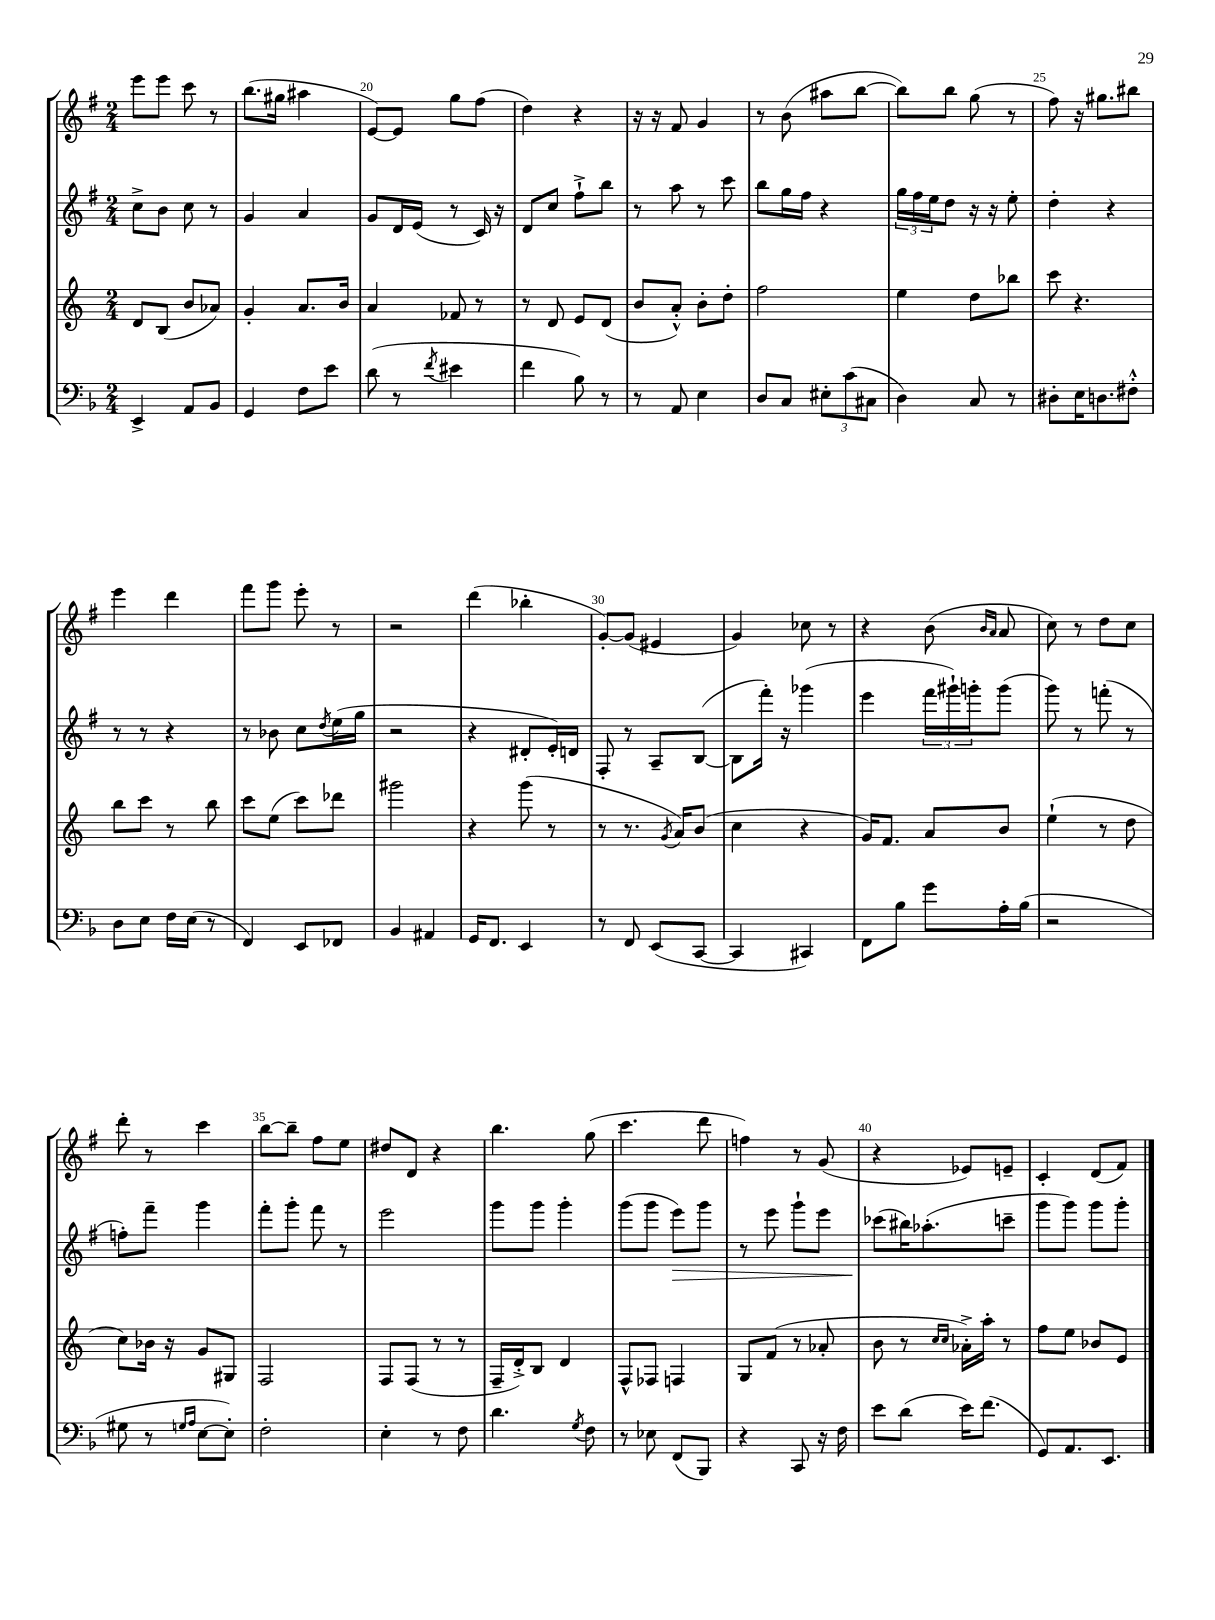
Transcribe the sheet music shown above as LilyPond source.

<<
\new StaffGroup <<
\new Staff = "s0" {
    \clef treble \key g \major \numericTimeSignature \time 2/4
    e'''8 e'''8 c'''8 r8 |
    b''8.( gis''16 ais''4 |
    e'8~) e'8 g''8 fis''8( |
    d''4) r4 |
    r16 r16 fis'8 g'4 |
    r8 b'8( ais''8 b''8~ |
    b''8) b''8 g''8( r8 |
    fis''8) r16 gis''8. bis''8 |
    e'''4 d'''4 |
    fis'''8 g'''8 e'''8-. r8 |
    r2 |
    d'''4( bes''4-. |
    g'8~-.) g'8( eis'4 |
    g'4) ces''8 r8 |
    r4 b'8( \grace { b'16 a'16 } a'8 |
    c''8) r8 d''8 c''8 |
    d'''8-. r8 c'''4 |
    b''8~ b''8-- fis''8 e''8 |
    dis''8 d'8 r4 |
    b''4. g''8( |
    c'''4. d'''8 |
    f''4) r8 g'8( |
    r4 ees'8) e'8-- |
    c'4-. d'8( fis'8) \bar "|." |
}
\new Staff = "s1" {
    \clef treble \key g \major \numericTimeSignature \time 2/4
    c''8-> b'8 c''8 r8 |
    g'4 a'4 |
    g'8 d'16 e'16( r8 c'16) r16 |
    d'8 c''8 fis''8-!-> b''8 |
    r8 a''8 r8 c'''8 |
    b''8 g''16 fis''16 r4 |
    \tuplet 3/2 { g''16 fis''16 e''16 } d''8 r16 r16 e''8-. |
    d''4-. r4 |
    r8 r8 r4 |
    r8 bes'8 c''8 \acciaccatura { d''8 } e''16( g''16 |
    r2 |
    r4 dis'8-. e'16-.) d'16 |
    fis8-. r8 a8-- b8~( |
    b8 fis'''16-.) r16 ges'''4( |
    e'''4 \tuplet 3/2 { fis'''16 gis'''16-!) g'''16-. } g'''8( |
    g'''8) r8 f'''8-.( r8 |
    f''8-.) fis'''8-- g'''4 |
    fis'''8-. g'''8-. fis'''8 r8 |
    e'''2 |
    g'''8 g'''8 g'''4-. |
    g'''8( g'''8 e'''8\>) g'''8 |
    r8 e'''8 g'''8-! e'''8 |
    ces'''8\!( bis''16) aes''8.-.( c'''8-- |
    g'''8 g'''8) g'''8 g'''8-. \bar "|." |
}
\new Staff = "s2" {
    \clef treble \key c \major \numericTimeSignature \time 2/4
    d'8 b8( b'8 aes'8) |
    g'4-. a'8. b'16 |
    a'4 fes'8 r8 |
    r8 d'8 e'8 d'8( |
    b'8 a'8-.-^) b'8-. d''8-. |
    f''2 |
    e''4 d''8 bes''8 |
    c'''8 r4. |
    b''8 c'''8 r8 b''8 |
    c'''8 e''8( c'''8) des'''8 |
    gis'''2 |
    r4 g'''8( r8 |
    r8 r8. \acciaccatura { g'8 } a'16) b'8( |
    c''4 r4 |
    g'16) f'8. a'8 b'8 |
    e''4-!( r8 d''8 |
    c''8) bes'16 r16 g'8 gis8 |
    f2 |
    f8 f8( r8 r8 |
    f16-- d'16-.->) b8 d'4 |
    f8-^ fes8 f4 |
    g8 f'8( r8 aes'8-. |
    b'8 r8 \grace { c''16 c''16 } aes'16-.->) a''16-. r8 |
    f''8 e''8 bes'8 e'8 \bar "|." |
}
\new Staff = "s3" {
    \clef bass \key f \major \numericTimeSignature \time 2/4
    e,4-> a,8 bes,8 |
    g,4 f8 e'8 |
    d'8( r8 \acciaccatura { f'8 } eis'4 |
    f'4 bes8) r8 |
    r8 a,8 e4 |
    d8 c8 \tuplet 3/2 { eis8-. c'8( cis8 } |
    d4) c8 r8 |
    dis8-. e16 d8. fis8-.-^ |
    d8 e8 f16 e16( r8 |
    f,4) e,8 fes,8 |
    bes,4 ais,4 |
    g,16 f,8. e,4 |
    r8 f,8 e,8( c,8~ |
    c,4 cis,4) |
    f,8 bes8 g'8 a16-. bes16( |
    r2 |
    gis8 r8 \grace { g16 a16 } e8~ e8-.) |
    f2-. |
    e4-. r8 f8 |
    d'4. \acciaccatura { g8 } f8 |
    r8 ees8 f,8( bes,,8) |
    r4 c,8 r16 f16 |
    e'8 d'8( e'16) f'8.( |
    g,8) a,8. e,8. \bar "|." |
}
>>
>>
\layout { \context { \Score currentBarNumber = #18 \override BarNumber.break-visibility = ##(#f #t #t) barNumberVisibility = #(every-nth-bar-number-visible 5) } }
